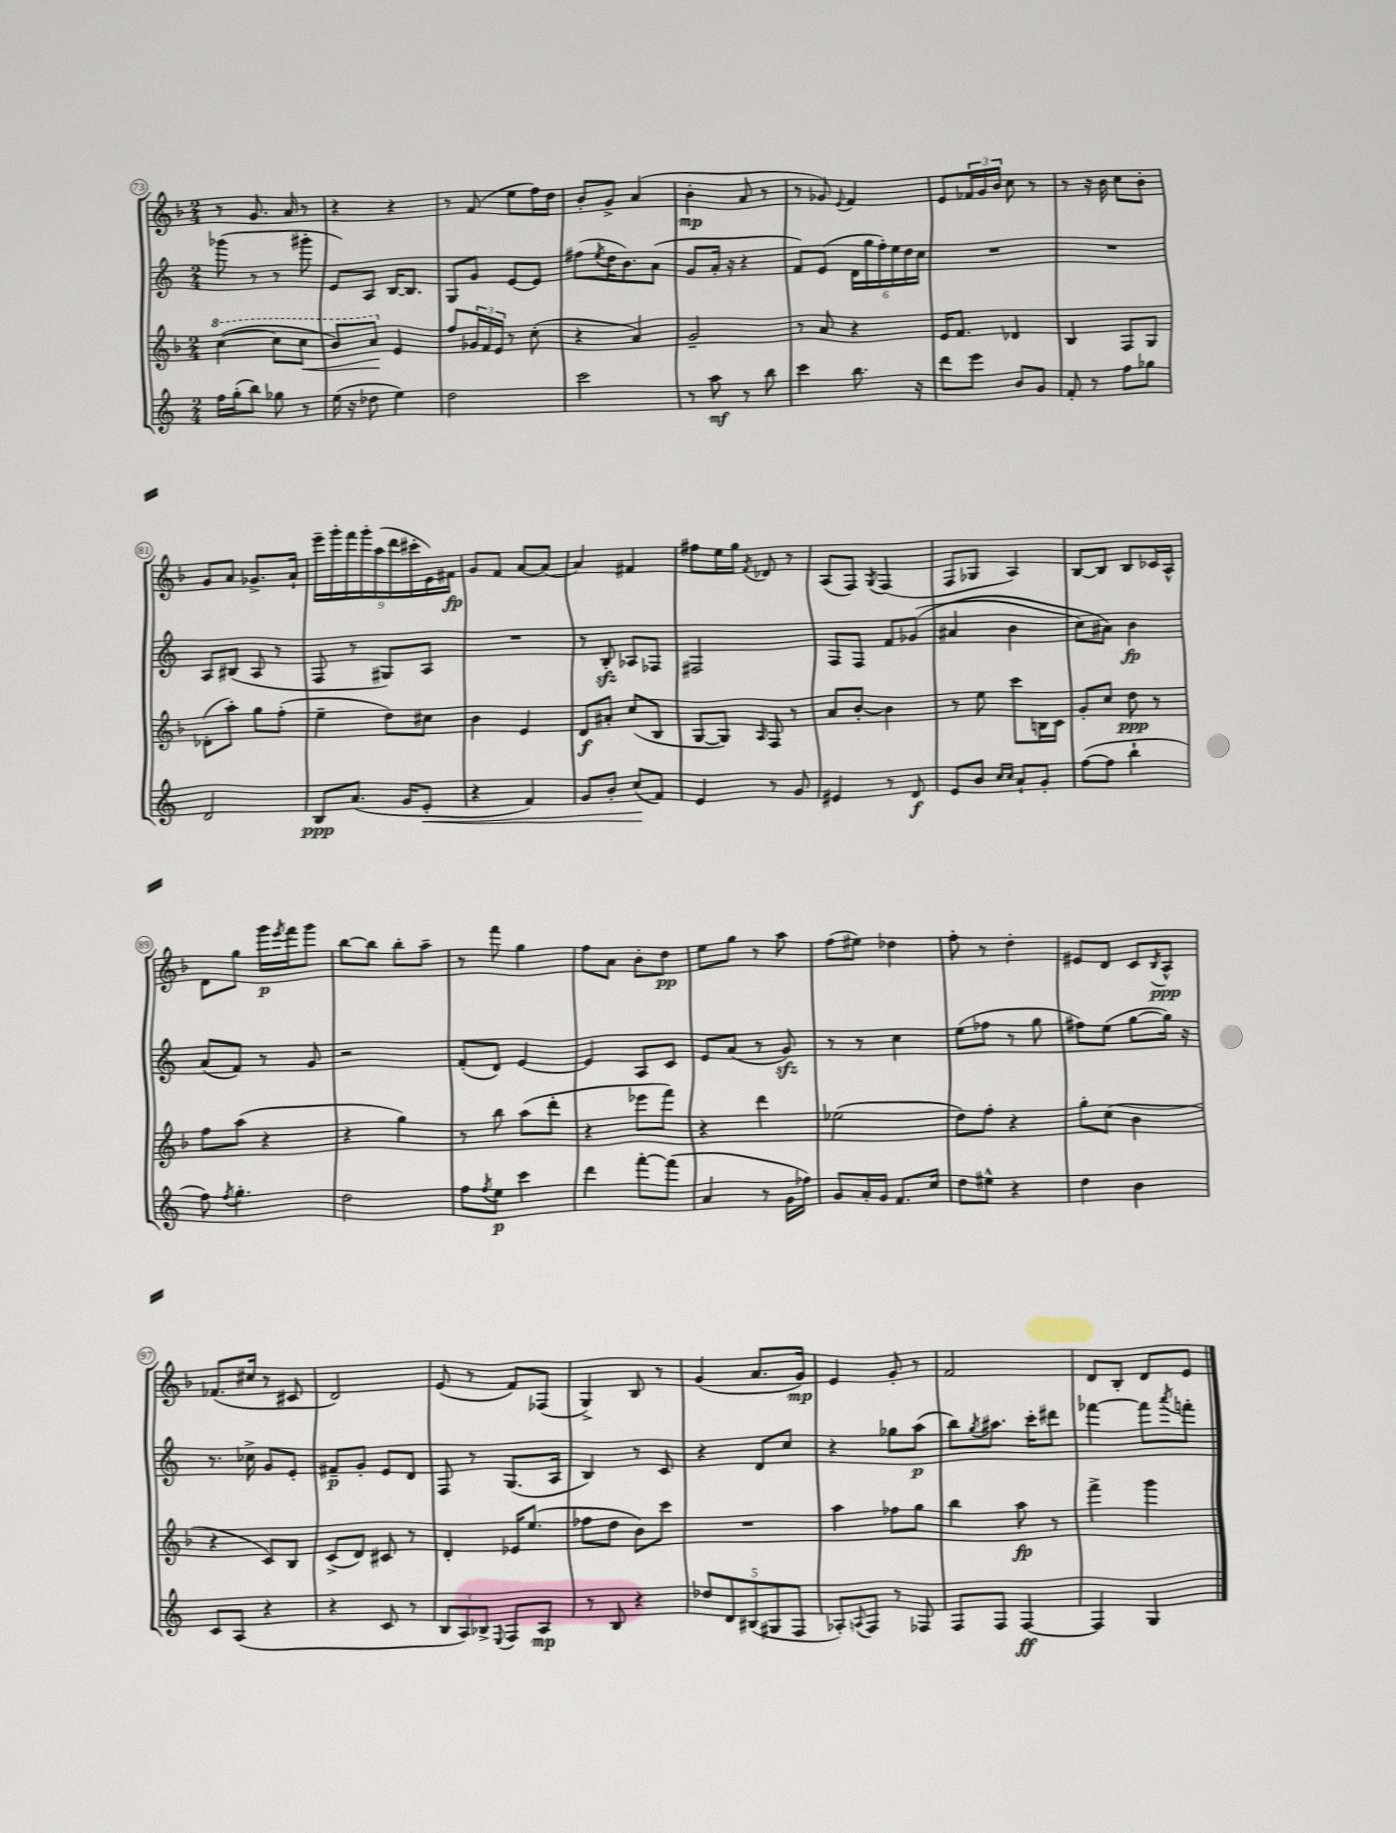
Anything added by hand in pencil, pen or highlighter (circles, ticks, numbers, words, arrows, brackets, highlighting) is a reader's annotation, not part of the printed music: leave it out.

**kern	**kern	**kern	**kern
*staff4	*staff3	*staff2	*staff1
*clefG2	*clefG2	*clefG2	*clefG2
*k[]	*k[b-]	*k[]	*k[b-]
*M2/4	*M2/4	*M2/4	*M2/4
16ff\LL	([4ccc\	(8ggg-\	8r
(16gg'\J	.	.	.
8bb\J)	.	8r	8.g/
8gg-\	8ccc\]L	8r	.
.	.	.	16a/
8r	8ccc\J	8ggg#'\	8r
=	=	=	=
(16ee\	8bb-/L)	8e/L)	4r
16r	.	.	.
8dd-\	8aa/J	8A/J	.
4ee\)	4e/	[16B/LK	4r
.	.	8.B/]J	.
=	=	=	=
2dd\	8ff/L	8G/L	8r
.	24g-/L	8g/J	(8f/
.	24f/	.	.
.	24e/JJ	.	.
.	8r	[8e/L	8ee\L
.	(8cc'\	8e/]J	16ff\L)
.	.	.	16dd\JJ
=	=	=	=
2ccc\	4r	(8ff#\L	8b-'/L
.	.	8qee/	.
.	.	16dd\K	8g^/J
.	.	8.b\)	.
.	4a/)	.	(4a/
.	.	(8a\J	.
=	=	=	=
8r	2g~/	8g/L	4b-'\
8aa\	.	16a'/Jk	.
.	.	16r	.
8r	.	4r	8a/
8bb\	.	.	8r
=	=	=	=
4ccc\	8r	8f/L)	8r
.	8a/	(8e/J	8g-/)
.	.	.	8qqe/
8.bb\	4r	24d\LL	4f/
.	.	24gg\	.
.	.	24ff'\)	.
.	.	24ee\	.
.	.	24dd\	.
16r	.	.	.
.	.	24cc\JJ	.
=	=	=	=
8ddd\L	16e/LK	2r	8e/L
.	8.f/J	.	.
8eee\J	.	.	24f-/L
.	.	.	24g/
.	.	.	24b-/JJ
8b/L	4d-/	.	8cc\
8g/J	.	.	8r
=	=	=	=
8f'/	4B-/	2r	8r
8r	.	.	16r
.	.	.	16b-\
8ff\L	8F/L	.	8cc\L
8gg-\J	8G/J	.	8b-'\J
=	=	=	=
2d/	(8d-'\L	8A/L	8g/L
.	8aa'\J)	(8B#/J	8a/J
.	8gg\L	8A/	8.g-^/L
.	(8ff'\J	8r	.
.	.	.	16a`/Jk
=	=	=	=
8B/L	4ee~\	8F/	18eee~\LL
.	.	.	18ggg'\
.	.	.	18fff\
(8.a/J	.	8r	.
.	.	.	18ggg'\
.	.	.	(18aa\
.	8dd\L)	8G#/L)	.
.	.	.	18ddd\
16g/LK	.	.	.
.	.	.	18ccc#'\
8e'/J	8cc#\J	8A/J	.
.	.	.	18e\)
.	.	.	18f#\JJ
=	=	=	=
4r	4b-\	2r	8g/L
.	.	.	8f/J
4f/)	4e/	.	[8a/L
.	.	.	(8a/]J
=	=	=	=
8g/L	8d/L	8r	4a/)
8b'/J	8a#'/J	8B'/	.
(8cc/L	(8cc/L	8A-/L	4f#/
8f/J)	8B-/J	8F-/J	.
=	=	=	=
4e/	[8G/L	2F#/	8ff#\L
.	8G/]J)	.	16ee\L
.	.	.	16gg\JJ
.	16qqA/	.	8qf/
8r	8F/	.	8d-/
8g/	8r	.	8r
=	=	=	=
4e#/	8a/L	8F/L	(8A/L
.	[8b-'/J	8F/J	8F/J)
.	.	.	8qG/
8r	4b-\]	8f/L	(4F/
8d/	.	&((8g-/J	.
=	=	=	=
8e/L	8r	4a#/	8F/L
8b/J	8ee\	.	8G-/J
16qqcc/LL	.	.	.
16qqcc/JJ	.	.	.
8a`/L	8ccc\L	4b\	4A/)
8g'/J	16B\L	.	.
.	16c\JJ	.	.
=	=	=	=
([8ff\L	8g'/L	8cc\L)	[8B-/L
8ff\]J	8cc/J	8a#\J&)	8B-/]J
4bb`\	8dd\	4b\	8B-/L
.	8r	.	16c-/L
.	.	.	16A^^/JJ
=	=	=	=
8ff\)	8ff\L	(8a/L	8d\L
8qff/	.	.	.
4.gg'\	(8aa\J	8f/J)	8gg\J
.	4r	8r	16ggg\LL
.	.	.	8qeee/
.	.	.	16fff\J
.	.	8g/	8ggg\J
=	=	=	=
2dd\	4r	2r	[8bb-\L
.	.	.	8bb-\]J
.	4gg\)	.	8bb-'\L
.	.	.	8aa~\J
=	=	=	=
8ff\L	8r	(8f'/L	8r
8qff/	.	.	.
8ee\J	8bb-\	8d/J)	8fff\
4ccc\	(8aa\L	[4e/	4gg\
.	8ddd'\J	.	.
=	=	=	=
4ddd\	4r	4e/]	8ff\L
.	.	.	8a\J
[8fff'\L	8eee-\L	8A/L	8b-'\L
(8fff\]J	8fff\J)	8c/J	8dd\J
=	=	=	=
4a/	4r	8e/L	8ee\L
.	.	(8a/J	8gg\J
8r	4ddd\	8r	8r
16g\LL	.	8g/)	8aa\
16ff-\JJ)	.	.	.
=	=	=	=
8g/L	(2ee-\	8r	(8ff\L
16a'/L	.	8r	8ee#\J)
16g/JJ	.	.	.
8.f/L	.	4cc\	4dd-\
16cc/Jk	.	.	.
=	=	=	=
8dd\L	8dd\L)	(8ee\L	8ff'\
8ee#^^\J	8ff'\J	8ff-\J	8r
4r	4r	8r	4dd'\
.	.	8gg\	.
=	=	=	=
4dd\	8gg'\L	8ff#\L)	8e#/L
.	(8cc\J	(8ee\J	8d/J
4b\	4b-\	[8gg\L	8c/L
.	.	.	8qB-/
.	.	16gg\]Jk)	8A^^/J
.	.	16r	.
=	=	=	=
8c/L	4r	8.r	(8.f-/L
(8A/J	.	.	.
.	.	16cc-^\	16cc#/Jk
4r	8c/L)	8g/L	8r
.	8B-/J	8e'/J	8c#/
=	=	=	=
4r	(8c^/L	8f#~/L	2d/)
.	8d/J)	8g'/J	.
8c/	8c#/	8e/L	.
8r	8r	8d/J	.
=	=	=	=
12B/L	4d'/	8F/	(8e/
12A/)	.	.	.
.	.	8r	8r
12B-^/J	.	.	.
8qqE/	.	.	.
8F/L	16e-/LK	(8.G/L	8f/L)
.	(8.ee/J	.	.
8A/J	.	.	(8F-/J
.	.	16A/Jk	.
=	=	=	=
8r	8ff-\L	4B/)	4G^/)
8B/	8dd\J	.	.
4r	8b-\L)	8r	8B-/
.	8ccc\J	8c/	8r
=	=	=	=
10dd-/L	2r	4r	(4g/
10d/	.	.	.
(10B#/	.	.	.
.	.	8d/L	8.a/L
10G#/	.	.	.
.	.	8cc/J	.
10F/J	.	.	.
.	.	.	16g/Jk)
=	=	=	=
8A-'/L)	4aa\	4r	4e/
8qqA/	.	.	.
8F/J	.	.	.
8r	8ff-\L	8gg-\L	8g'/
8F-/	8gg\J	(8aa\J	8r
=	=	=	=
8F/L	4bb-\	8bb\L)	2f/
.	.	8qgg/	.
8F/J	.	8.aa#\J	.
[4F/	8aa\	.	.
.	.	16ccc'\LK	.
.	8r	8ddd#\J	.
=	=	=	=
4F/]	4fff^\	[4fff-\	8d/L
.	.	.	8B-'/J
4G/	4ggg\	8fff-\]L	8d/L
.	.	8qaaa/	.
.	.	8fff'\J	8e/J
==	==	==	==
*-	*-	*-	*-
